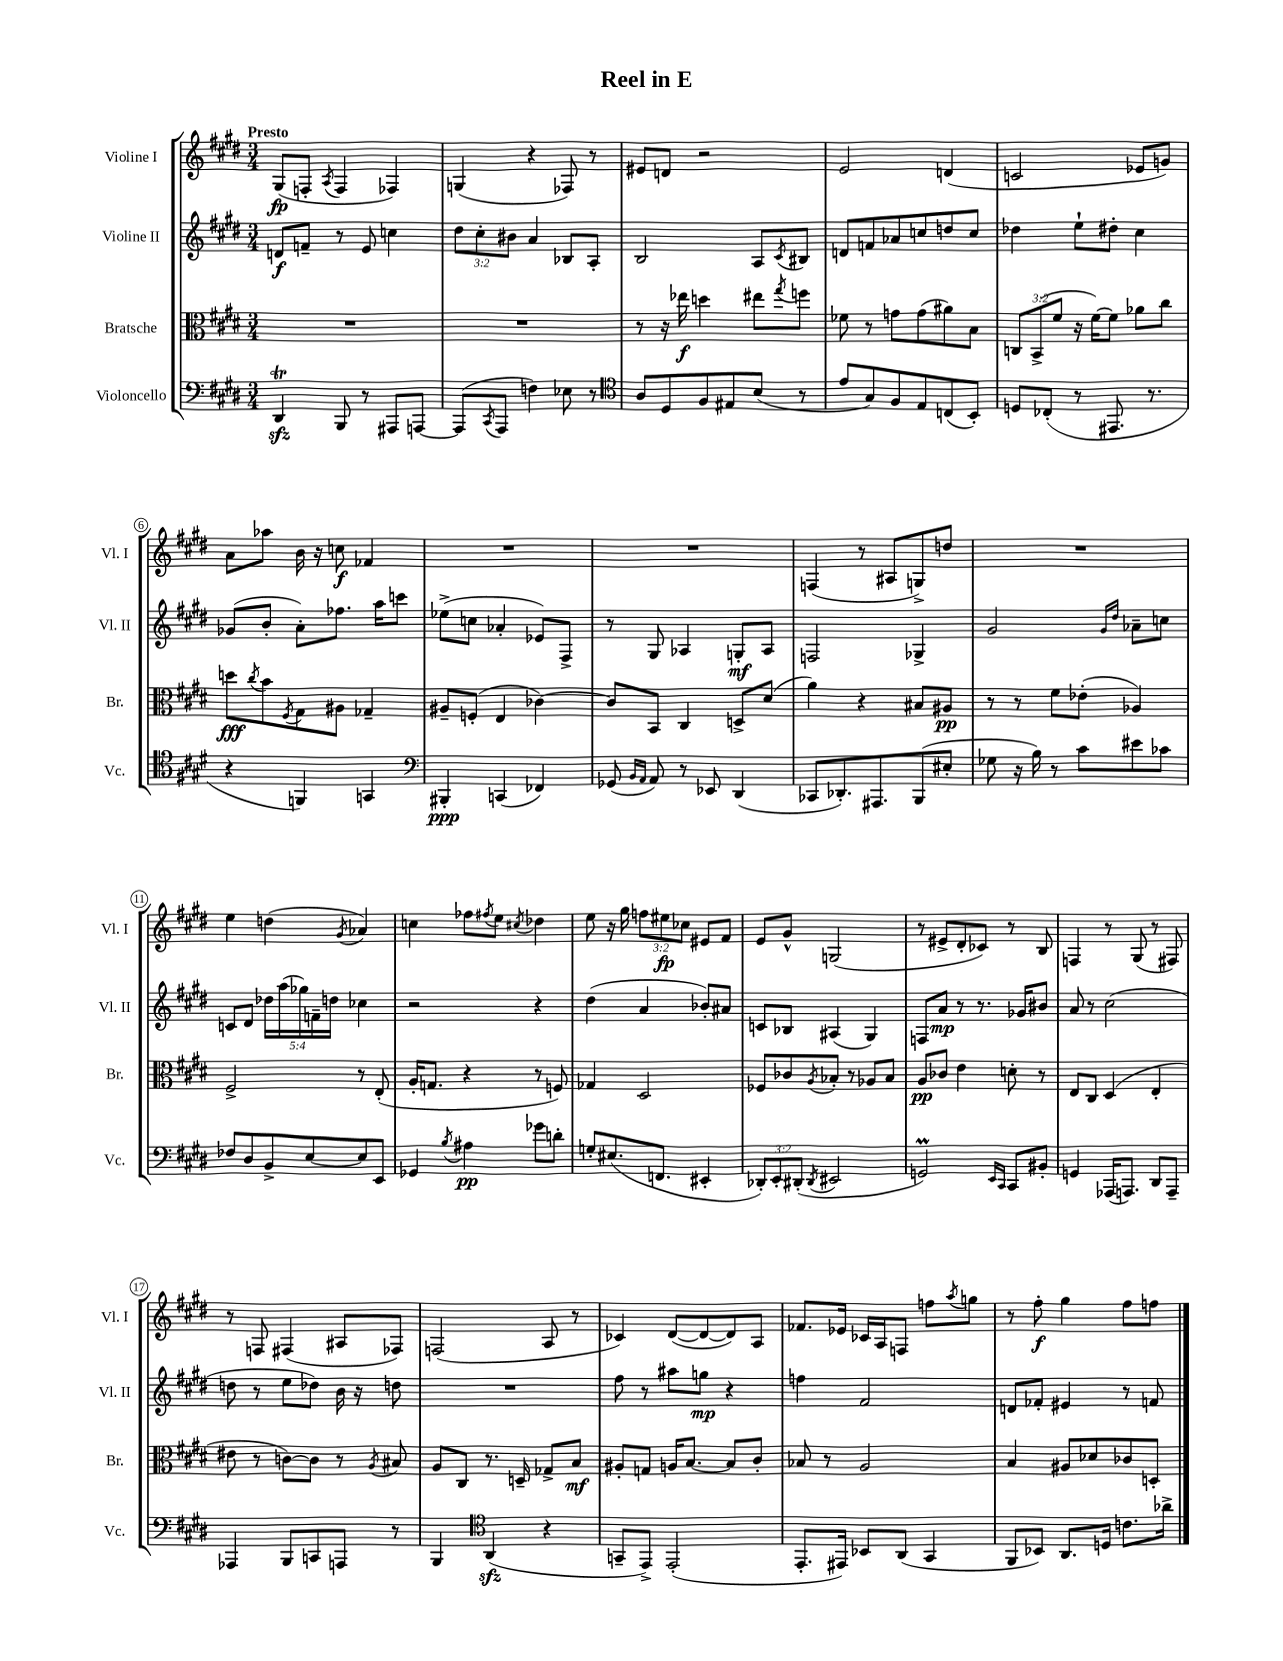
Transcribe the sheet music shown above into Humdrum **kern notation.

**kern	**kern	**kern	**kern
*staff4	*staff3	*staff2	*staff1
*clefF4	*clefC3	*clefG2	*clefG2
*k[f#c#g#d#]	*k[f#c#g#d#]	*k[f#c#g#d#]	*k[f#c#g#d#]
*M3/4	*M3/4	*M3/4	*M3/4
4DD#	2.r	8d	(8G#
.	.	8f~	8F'
.	.	.	8qA
8BBB	.	8r	4F
8r	.	8e	.
8AAA#	.	4cc	4F-)
[8AAA	.	.	.
=	=	=	=
(8AAA]	2.r	12dd#	(4G
.	.	12cc#'	.
8qCC#	.	.	.
8AAA	.	.	.
.	.	12b#	.
4F)	.	4a	4r
8E-	.	8B-	8F-)
8r	.	8A'	8r
=	=	=	=
*clefC4	*	*	*
8A	8r	2B	8e#
8D#	16r	.	8d
.	16ee-	.	.
8F#	4dd	.	2r
8E#	.	.	.
(8B	8ee#	8A	.
.	8qgg#	8qc#	.
8r	8ff	8B#	.
=	=	=	=
8e	8f-	8d	2e
8G#)	8r	8f	.
8F#	8g	8a-	.
8E	(8g	8cc	.
(8C	8a#)	8dd	(4d
8BB')	8B	8cc	.
=	=	=	=
8D	12C	4dd-	2c
.	(12BB^	.	.
(8C-'	.	.	.
.	12f#	.	.
8r	16r	8ee`	.
.	[16f#)	.	.
8.EE#	8f#]	8dd#'	.
.	8a-	4cc#	8e-
8.r	.	.	.
.	8cc#	.	8g)
=	=	=	=
4r	8dd	(8g-	8a
.	8qcc#	.	.
.	8b	8b'	8aa-
.	8qF#	.	.
4FF)	8G#	8a')	16b
.	.	.	16r
.	8A#	8.ff-	8cc
4GG	4G-~	.	4f-
.	.	16aa	.
.	.	8ccc	.
=	=	=	=
*clefF4	*	*	*
4BBB#'	8A#~	(8ee-^	2.r
.	(8F'	8cc	.
(4CC	4E	4a-'	.
4FF-)	[4c-)	8e-)	.
.	.	8F#^	.
=	=	=	=
(8GG-	8c-]	8r	2.r
16qqBB	.	.	.
16qqAA	.	.	.
8AA)	8BB	8G#	.
8r	4C#	4A-	.
8EE-	.	.	.
(4DD#	8D^	8G'	.
.	(8d#	8A-	.
=	=	=	=
8CC-	4a)	2F	(4F
8.DD-')	.	.	.
.	4r	.	8r
8.AAA#	.	.	.
.	.	.	8A#
(8BBB	8B#	4G-^	8G^)
8E#'	8A#	.	8dd
=	=	=	=
8G-	8r	2g#	2.r
16r	8r	.	.
16B)	.	.	.
8r	8f#	.	.
8c#	(8e-'	.	.
.	.	16qqg#	.
.	.	16qqdd#	.
8e#	4A-)	8a-~	.
8c-	.	8cc	.
=	=	=	=
8F-	2F#^	8c	4ee
8D#	.	8d#	.
8BB^	.	20dd-	(4dd
.	.	(20aa	.
.	.	20gg-)	.
[8E	.	.	.
.	.	20f~	.
.	.	20dd	.
.	.	.	8qg#
8E]	8r	4cc-	4a-)
8EE	(8E'	.	.
=	=	=	=
4GG-	16A'	2r	4cc
.	8.G	.	.
8qB	.	.	.
4A#	4r	.	8ff-
.	.	.	8qff#
.	.	.	8ee
.	.	.	8qcc#
8g-	8r	4r	4dd-
8d'	8F)	.	.
=	=	=	=
8G'	4G-	(4dd#	8ee
(8.E#	.	.	16r
.	.	.	16gg#
.	2D#	4a	12ff
8.FF	.	.	.
.	.	.	12ee#
.	.	.	12cc-
4EE#'	.	8b-')	8e#
.	.	8a#	8f#
=	=	=	=
12DD-')	8F-	8c	8e
12EE'	.	.	.
.	8c-	8B-	8g#^^
(12DD#'	.	.	.
8qDD#	8qA	.	.
2EE#	8B-'	(4A#	(2G
.	8r	.	.
.	8A-	4G#)	.
.	8B-	.	.
=	=	=	=
2GG)	8A	8F	8r
.	8c-	8a	8e#^
.	4e	8r	8d#'
.	.	8.r	8c-)
16qqEE	.	.	.
16qqCC#	.	.	.
8CC#	8d'	.	8r
.	.	16g-	.
8BB#'	8r	8b#	8B
=	=	=	=
4GG	8E	8a	4F
.	8C#	8r	.
(16AAA-	(4D#	(2cc#	8r
8.AAA)	.	.	.
.	.	.	(8G#
8DD#	4E'	.	8r
8AAA~	.	.	8F#)
=	=	=	=
4AAA-	8e#	8dd	8r
.	8r	8r	8F
8BBB	[8c)	8ee	(4F#
8CC	8c]	8dd-)	.
8AAA	8r	16b	8A#
.	.	16r	.
.	8qA	.	.
8r	8B#	8dd	8F-)
=	=	=	=
4BBB	8A	2.r	(2F
.	8C#	.	.
*clefC4	*	*	*
(4AA	8.r	.	.
.	16D~	.	.
4r	8G-^	.	8A
.	8B	.	8r
=	=	=	=
8GG~	8A#'	8ff#	4c-)
8EE^)	8G	8r	.
(2EE'	16A	8aa#	([8d#
.	[8.B	.	.
.	.	8gg	8d#_
.	8B]	4r	8d#])
.	8c#'	.	8A
=	=	=	=
8.EE'	8B-	4ff	8.f-
.	8r	.	.
16EE#)	.	.	16e-
8BB-	2A	2f#	16c-
.	.	.	16A
(8AA	.	.	8F
4GG#	.	.	8ff
.	.	.	8qaa
.	.	.	8gg
=	=	=	=
8FF#	4B	8d	8r
8BB-)	.	8f-'	8ff#'
8.AA	8A#	4e#	4gg#
.	8d-	.	.
16D	.	.	.
8.c	8c-	8r	8ff#
.	8D'	8f	8ff
16a-^	.	.	.
==	==	==	==
*-	*-	*-	*-
